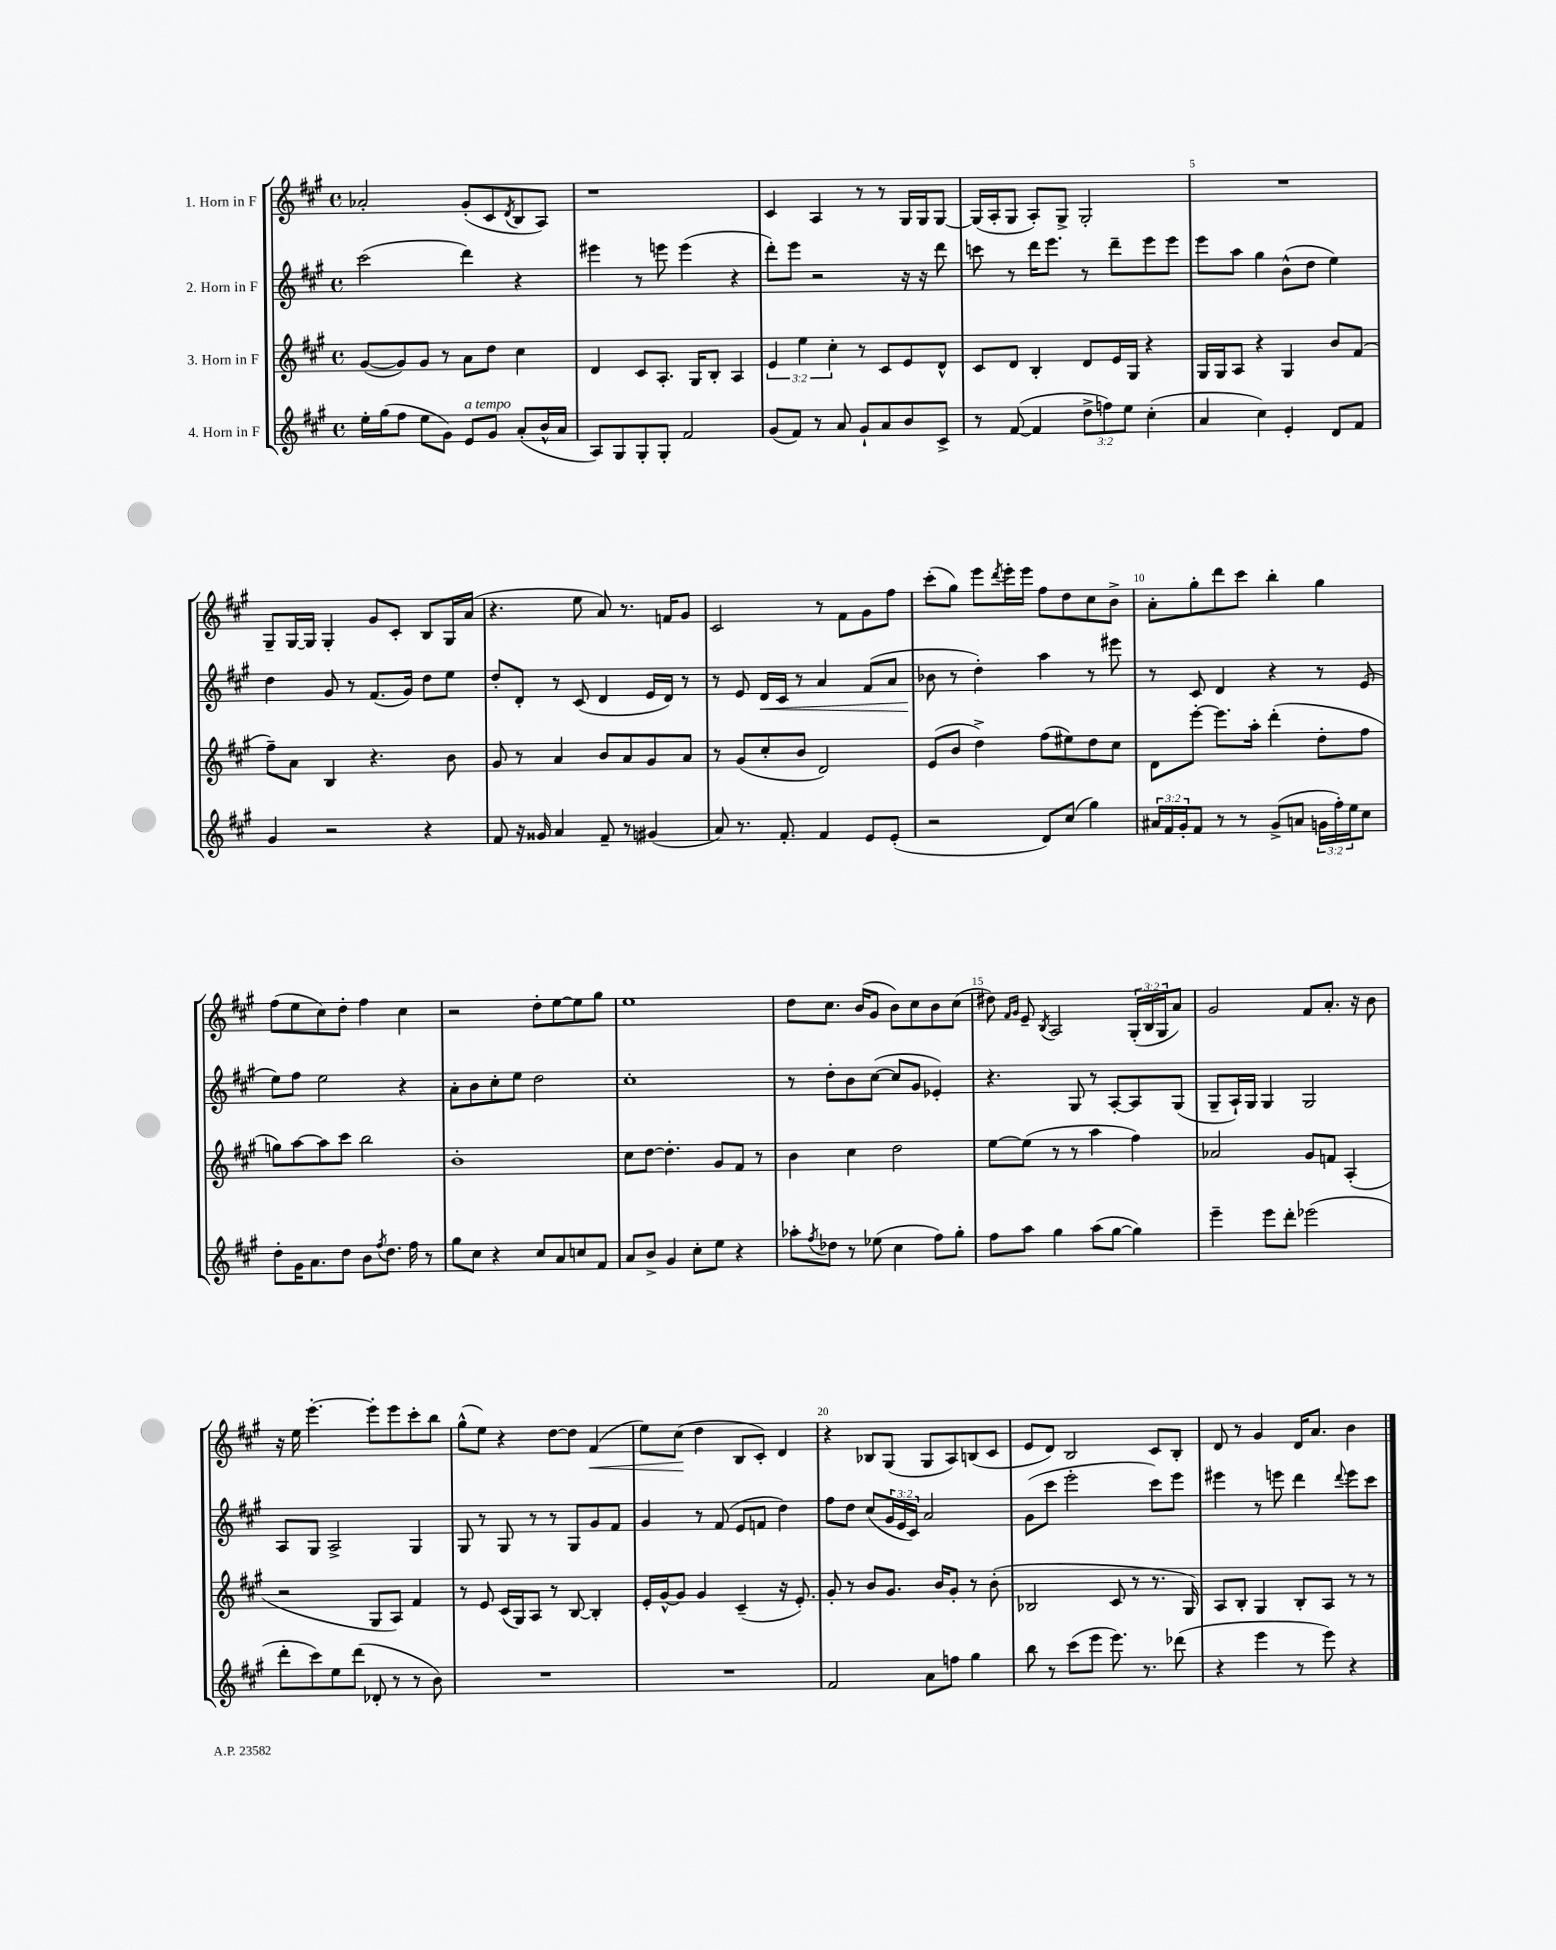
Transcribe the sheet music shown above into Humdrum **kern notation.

**kern	**kern	**kern	**kern
*staff4	*staff3	*staff2	*staff1
*clefG2	*clefG2	*clefG2	*clefG2
*k[f#c#g#]	*k[f#c#g#]	*k[f#c#g#]	*k[f#c#g#]
*M4/4	*M4/4	*M4/4	*M4/4
*met(c)	*met(c)	*met(c)	*met(c)
16ee'\LL	([8g#/L	(2ccc#\	2a-'/
(16gg#\J	.	.	.
8ff#\J	8g#/])	.	.
8ee\L	8g#/J	.	.
8g#\J)	8r	.	.
8e/L	8a\L	4ddd\)	(8g#'/L
8g#/J	8dd\J	.	8c#/
.	.	.	8qd/
(8a'/L	4cc#\	4r	8B/
16b^^/L	.	.	8A/J)
16a/JJ	.	.	.
=	=	=	=
8A/L)	4d/	4eee#\	1r
8G#/	.	.	.
8G#'/	8c#/L	8r	.
8G#'/J	8.A'/J	8eee\	.
2f#/	.	(4eee\	.
.	16G#/LK	.	.
.	8B'/J	.	.
.	4A/	4r	.
=	=	=	=
(8g#/L	6e/	8ddd'\L)	4c#/
8f#/J)	.	8eee\J	.
.	6ee\	.	.
8r	.	2r	4A/
.	6cc#'\	.	.
8a/	.	.	.
8g#`/L	8r	.	8r
8a/	8c#/L	.	8r
8b/	8e/	16r	16G#/LL
.	.	16r	16G#/J
8c#^/J	8d^^/J	8ddd\	[8G#/J
=	=	=	=
8r	8c#/L	8ccc\	(16G#/]LL
.	.	.	16A'/J
([8f#/	8d/J	8r	8G#/J
4f#/]	4B'/	16ddd\LK	8A'/L)
.	.	8.eee\J	.
.	.	.	8G#^/J
12dd^\L	8d/L	8r	2G#'/
12ff\)	.	.	.
.	16e/L	8ddd~\L	.
12ee\J	.	.	.
.	16G#/JJ	.	.
(4cc#'\	4r	8eee\	.
.	.	8eee\J	.
=	=	=	=
4a/	16G#/LL	8eee\L	1r
.	16G#/J	.	.
.	8A/J	8aa\J	.
4cc#\)	4r	4gg#\	.
4e'/	4G#/	(8b^^\L	.
.	.	8dd\J	.
8d/L	8b/L	4ee\)	.
8f#/J	(8f#/J	.	.
=	=	=	=
4g#/	8ff#~\L)	4dd\	8G#~/L
.	8a\J	.	[16G#/L
.	.	.	16G#/]JJ
2r	4B/	8g#/	4G#'/
.	.	8r	.
.	4.r	(8.f#/L	8g#/L
.	.	.	8c#'/J
.	.	16g#/Jk)	.
4r	.	8dd\L	8B/L
.	8b\	8ee\J	16G#/L
.	.	.	(16a/JJ
=	=	=	=
8f#/	8g#/	8dd'/L	4.r
16r	8r	8d'/J	.
16g##/	.	.	.
4a/	4a/	8r	.
.	.	(8c#/	8ee\
8f#~/	8b/L	4d/	8a/)
8r	8a/	.	8.r
(4g#/	8g#/	16e/LL	.
.	.	16d/JJ)	16f/LK
.	8a/J	8r	8g#/J
=	=	=	=
8a/)	8r	8r	2c#/
8.r	(8g#/L	8e/	.
.	8cc#'/	16d/LL	.
8.f#'/	.	16c#/JJ	.
.	8b/J	8r	.
4f#/	2d/)	4a/	8r
.	.	.	8f#\L
8e/L	.	(8f#/L	8g#\
(8e'/J	.	8a/J	8ff#\J
=	=	=	=
2r	(8e/L	8b-\	(8ccc#'\L
.	8b/J	8r	8gg#\J)
.	4dd^\)	4dd'\)	8eee\L
.	.	.	8qddd/
.	.	.	16eee'\L
.	.	.	16eee\JJ
8d/L)	(8ff#\L	4aa\	8ff#\L
(8cc#/J	8ee#\)	.	8dd\
4gg#\)	8dd\	8r	8cc#\
.	8cc#\J	8eee#\	8b^\J
=	=	=	=
24a#/LL	8d\L	8r	8a'\L
24f#/	.	.	.
24g#'/J	.	.	.
8f#/J	[8eee'\J	8c#/	8gg#'\
8r	8.eee\]L	4d/	8ddd\
8r	.	.	8ccc#\J
.	16aa'\Jk	.	.
(8g#^/L	(4ddd'\	4r	4bb'\
8a/J	.	.	.
24g\LL	8dd'\L	8r	4gg#\
24ff#'\)	.	.	.
24ee\J	.	.	.
8cc#\J	8ff#\J	(8e/	.
=	=	=	=
8dd'\L	8gg\L)	8ee\L)	(8ff#\L
16g#\K	[8aa\	8ff#\J	8ee\
8.a\	.	.	.
.	8aa\]	2ee\	8cc#\)
8dd\J	8ccc#\J	.	8dd'\J
8b\L	2bb\	.	4ff#\
8qff#/	.	.	.
8.dd\J	.	.	.
.	.	4r	4cc#\
16ff#\	.	.	.
8r	.	.	.
=	=	=	=
8gg#\L	1b'	8a'\L	2r
8cc#\J	.	8b\	.
4r	.	8cc#'\	.
.	.	8ee\J	.
8cc#/L	.	2dd\	8dd'\L
8a/	.	.	[8ee\
8cc/	.	.	8ee\]
8f#/J	.	.	8gg#\J
=	=	=	=
8a/L	8cc#\L	1cc#'	1ee
8b^/J	[8dd\J	.	.
4g#/	4.dd'\]	.	.
8cc#'\L	.	.	.
8ee\J	8g#/L	.	.
4r	8f#/J	.	.
.	8r	.	.
=	=	=	=
8aa-'\L	4b\	8r	8dd\L
8qff#/	.	.	.
8dd-\J	.	8dd'\L	8.cc#\J
8r	4cc#\	8b\	.
.	.	.	(16b/LK
(8ee-\	.	([8cc#\J	8g#/J
4cc#\	2dd\	8cc#/]L	8b\L)
.	.	8g#/J	8cc#\
8ff#\L)	.	4e-'/)	8b\
8gg#'\J	.	.	(8cc#\J
=	=	=	=
8ff#\L	[8ee\L	4.r	8dd#\)
.	.	.	16qqf#/LL
.	.	.	16qqg#/JJ
8aa\J	(8ee\]J	.	8e~/
.	.	.	8qB/
4gg#\	8r	.	2A/
.	8r	8G#/	.
(8aa\L	4aa\	8r	.
[8gg#\J	.	[8A'/L	.
4gg#\])	4ff#\)	8A/]	(24G#'/LL
.	.	.	24B/
.	.	.	24G#/J
.	.	(8G#/J	8a/J)
=	=	=	=
4eee~\	2a-/	8G#~/L	2g#/
.	.	16A`/L)	.
.	.	16G#/JJ	.
8eee\L	.	4G#/	.
8ddd'\J	.	.	.
(2eee-\	8g#/L	2G#/	8f#/L
.	8f/J	.	8.a'/J
.	(4A'/	.	.
.	.	.	16r
.	.	.	8b\
=	=	=	=
8ddd'\L	2r	8A/L	16r
.	.	.	16ee\
8ccc#\)	.	8G#/J	[4.eee'\
8ee\	.	2A^/	.
(8ddd\J	.	.	.
8d-'/	8G#/L	.	8eee'\]L
8r	8A/J)	.	8eee\
8r	4f#/	4G#/	8ccc#'\
8b\)	.	.	8bb\J
=	=	=	=
1r	8r	8G#/	(8gg#^^\L
.	8e/	8r	8ee\J)
.	(16c#/LL	8G#/	4r
.	16G#/J)	.	.
.	8A/J	8r	.
.	8r	8r	[8dd\L
.	[8B/	8G#/L	8dd\]J
.	4B'/]	8g#/	(4f#/
.	.	8f#/J	.
=	=	=	=
1r	16e'/LL	4g#/	8ee\L)
.	[16g#^^/J	.	.
.	8g#/]J	.	(8cc#\J
.	4g#/	8r	4dd\
.	.	(8f#/	.
.	(4c#~/	8e/L	8B/L
.	.	8f/J	8c#'/J)
.	16r	4dd\)	4d/
.	8.e'/)	.	.
=	=	=	=
2f#/	8g#'/	8ff#\L	4r
.	8r	8dd\J	.
.	8b/L	(8cc#/L	8B-/L
.	8.g#/J	24g#/L	(8G#/J
.	.	24e/	.
.	.	24c#/JJ)	.
8a\L	.	2a/	8G#/L
.	16b/LK	.	.
8ff\J	8g#'/J	.	8A/)
4gg#\	8r	.	(8B/
.	(8b'\	.	8c#/J
=	=	=	=
8bb\	2B-/	(8g#\L	8e/L
8r	.	8ccc#\J	8d/J)
(8ccc#\L	.	2eee'\	2B/
8eee\J	.	.	.
8.eee\)	8c#/	.	.
.	8r	.	.
8.r	.	.	.
.	8.r	8ccc#\L)	8c#/L
(8ddd-\	.	8eee\J	8B'/J
.	16G#/)	.	.
=	=	=	=
4r	8A/L	4eee#\	8d/
.	8B'/J	.	8r
4eee\	4G#/	8r	4g#/
.	.	8eee\	.
8r	8B'/L	4ddd\	16d/LK
.	.	.	8.a/J
8eee\)	8A/J	.	.
.	.	8qqddd/	.
4r	8r	8eee\L	4b\
.	8r	8ccc#\J	.
==	==	==	==
*-	*-	*-	*-
